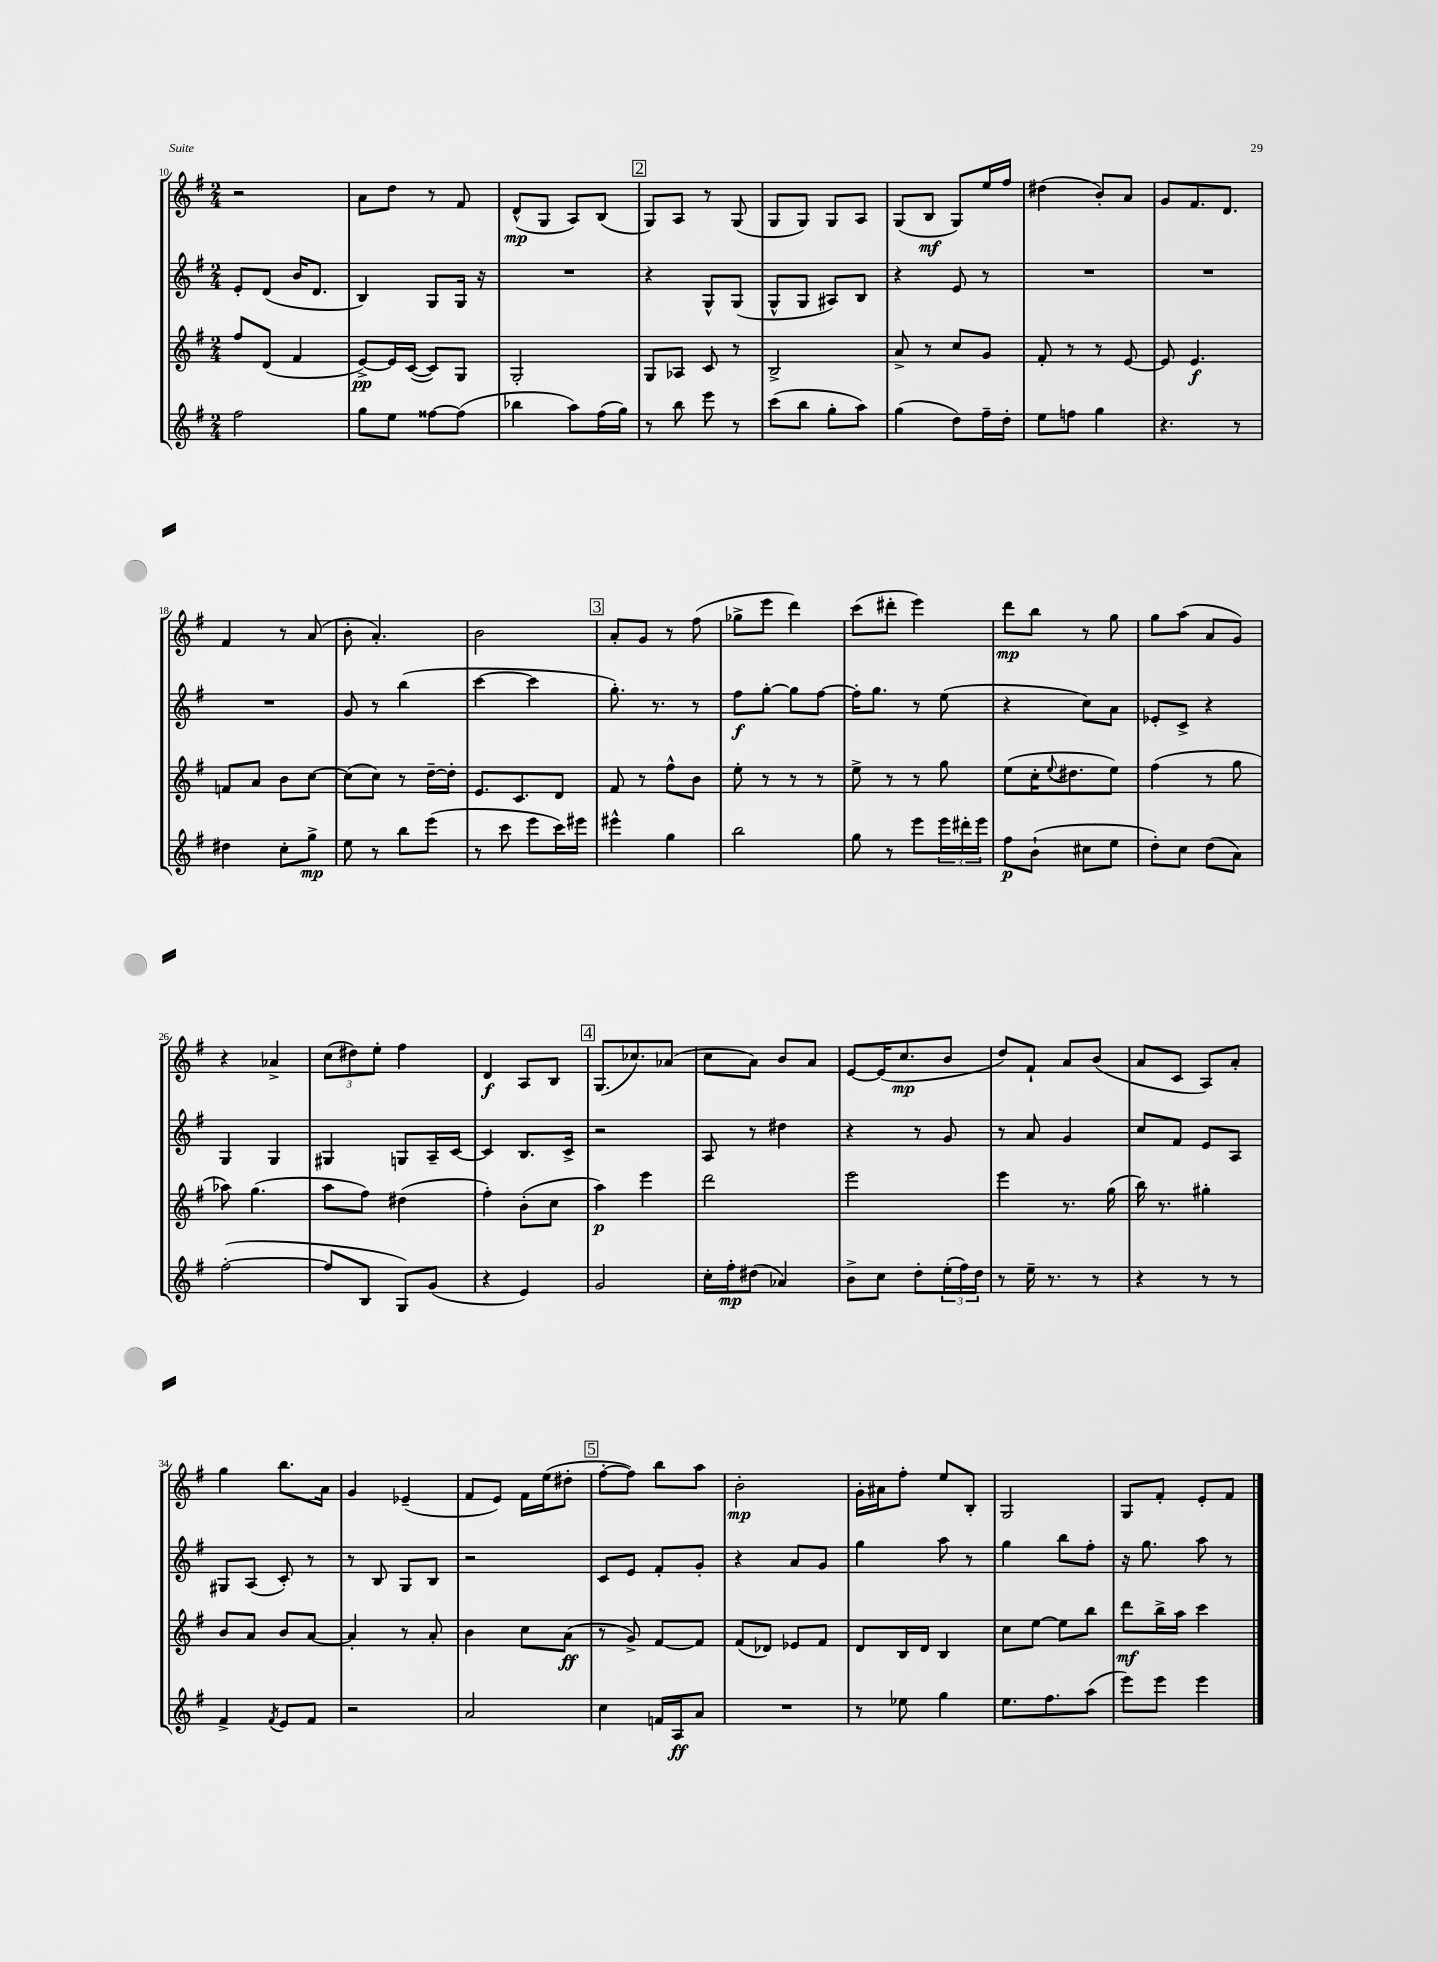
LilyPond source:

<<
\new StaffGroup <<
\new Staff = "s0" {
    \clef treble \key g \major \numericTimeSignature \time 2/4
    r2 |
    a'8 d''8 r8 fis'8 |
    d'8-^\mp( g8 a8) b8( |
    \mark \markup { \box "2" } g8) a8 r8 g8( |
    g8 g8) g8 a8 |
    g8( b8\mf g8) e''16 fis''16 |
    dis''4( b'8-.) a'8 |
    g'8 fis'8. d'8. |
    fis'4 r8 a'8( |
    b'8-. a'4.-.) |
    b'2 |
    \mark \markup { \box "3" } a'8-. g'8 r8 fis''8( |
    ges''8-> e'''8 d'''4) |
    c'''8( dis'''8-. e'''4) |
    d'''8\mp b''8 r8 g''8 |
    g''8 a''8( a'8 g'8) |
    r4 aes'4-> |
    \tuplet 3/2 { c''8( dis''8) e''8-. } fis''4 |
    d'4\f a8 b8 |
    \mark \markup { \box "4" } g8.( ces''8.) aes'8( |
    c''8 a'8) b'8 a'8 |
    e'8~ e'16( c''8.\mp b'8 |
    d''8) fis'8-! a'8 b'8( |
    a'8 c'8 a8) a'8-. |
    g''4 b''8. a'16 |
    g'4 ees'4--( |
    fis'8 e'8) fis'16 e''16( dis''8-. |
    \mark \markup { \box "5" } fis''8~-. fis''8) b''8 a''8 |
    b'2-.\mp |
    g'16-. ais'16 fis''8-. e''8 b8-. |
    g2 |
    g8 fis'8-. e'8-. fis'8 \bar "|." |
}
\new Staff = "s1" {
    \clef treble \key g \major \numericTimeSignature \time 2/4
    e'8-. d'8( b'16 d'8. |
    b4) g8 g16 r16 |
    R2 |
    \mark \markup { \box "2" } r4 g8-^ g8( |
    g8-^ g8 ais8) b8 |
    r4 e'8 r8 |
    R2 |
    R2 |
    R2 |
    g'8 r8 b''4( |
    c'''4~ c'''4 |
    \mark \markup { \box "3" } g''8.-.) r8. r8 |
    fis''8\f g''8~-. g''8 fis''8~ |
    fis''16-. g''8. r8 e''8( |
    r4 c''8) a'8 |
    ees'8-. c'8-> r4 |
    g4 g4 |
    gis4 g8 a16-- c'16~ |
    c'4 b8. c'16-> |
    \mark \markup { \box "4" } r2 |
    a8 r8 dis''4 |
    r4 r8 g'8 |
    r8 a'8 g'4 |
    c''8 fis'8 e'8 a8 |
    gis8 a8( c'8-.) r8 |
    r8 b8 g8 b8 |
    r2 |
    \mark \markup { \box "5" } c'8 e'8 fis'8-. g'8-. |
    r4 a'8 g'8 |
    g''4 a''8 r8 |
    g''4 b''8 fis''8-. |
    r16 g''8. a''8 r8 \bar "|." |
}
\new Staff = "s2" {
    \clef treble \key g \major \numericTimeSignature \time 2/4
    fis''8 d'8( fis'4 |
    e'8~->\pp) e'16 c'16~( c'8) g8 |
    g2-. |
    \mark \markup { \box "2" } g8 aes8 c'8 r8 |
    b2-> |
    a'8-> r8 c''8 g'8 |
    fis'8-. r8 r8 e'8~ |
    e'8 e'4.\f |
    f'8 a'8 b'8 c''8~ |
    c''8( c''8) r8 d''16~-- d''16-. |
    e'8. c'8. d'8 |
    \mark \markup { \box "3" } fis'8 r8 fis''8-^ b'8 |
    e''8-. r8 r8 r8 |
    e''8-> r8 r8 g''8 |
    e''8( c''16-. \appoggiatura { e''8 } dis''8. e''8) |
    fis''4( r8 g''8 |
    aes''8) g''4.( |
    a''8 fis''8) dis''4( |
    fis''4-.) b'8-.( c''8 |
    \mark \markup { \box "4" } a''4\p) e'''4 |
    d'''2 |
    e'''2 |
    e'''4 r8. g''16( |
    b''16) r8. gis''4-. |
    b'8 a'8 b'8 a'8~ |
    a'4-. r8 a'8-. |
    b'4 c''8 a'8\ff( |
    \mark \markup { \box "5" } r8 g'8->) fis'8~ fis'8 |
    fis'8( des'8) ees'8 fis'8 |
    d'8 b16 d'16 b4 |
    c''8 e''8~ e''8 b''8 |
    d'''8\mf b''16-> a''16 c'''4 \bar "|." |
}
\new Staff = "s3" {
    \clef treble \key g \major \numericTimeSignature \time 2/4
    fis''2 |
    g''8 e''8 fisis''8~ fisis''8( |
    bes''4 a''8) fis''16( g''16) |
    \mark \markup { \box "2" } r8 b''8 e'''8 r8 |
    c'''8( b''8 g''8-. a''8) |
    g''4( d''8) fis''16-- d''16-. |
    e''8 f''8 g''4 |
    r4. r8 |
    dis''4 c''8-. g''8->\mp |
    e''8 r8 b''8 e'''8( |
    r8 c'''8 e'''8 c'''16) eis'''16 |
    \mark \markup { \box "3" } eis'''4-^ g''4 |
    b''2 |
    g''8 r8 e'''8 \tuplet 3/2 { e'''16 dis'''16-. e'''16 } |
    fis''8\p b'8-!( cis''8 e''8 |
    d''8-.) c''8 d''8( a'8) |
    fis''2~-.( |
    fis''8 b8 g8) g'8( |
    r4 e'4) |
    \mark \markup { \box "4" } g'2 |
    c''16-. fis''16-.\mp dis''8( aes'4) |
    b'8-> c''8 d''8-. \tuplet 3/2 { e''16-.( fis''16) d''16 } |
    r8 e''16-- r8. r8 |
    r4 r8 r8 |
    fis'4-> \acciaccatura { fis'8 } e'8 fis'8 |
    r2 |
    a'2 |
    \mark \markup { \box "5" } c''4 f'16 a16\ff a'8 |
    R2 |
    r8 ees''8 g''4 |
    e''8. fis''8. a''8( |
    e'''8) e'''8 e'''4 \bar "|." |
}
>>
>>
\layout { \context { \Score currentBarNumber = #10 } }
